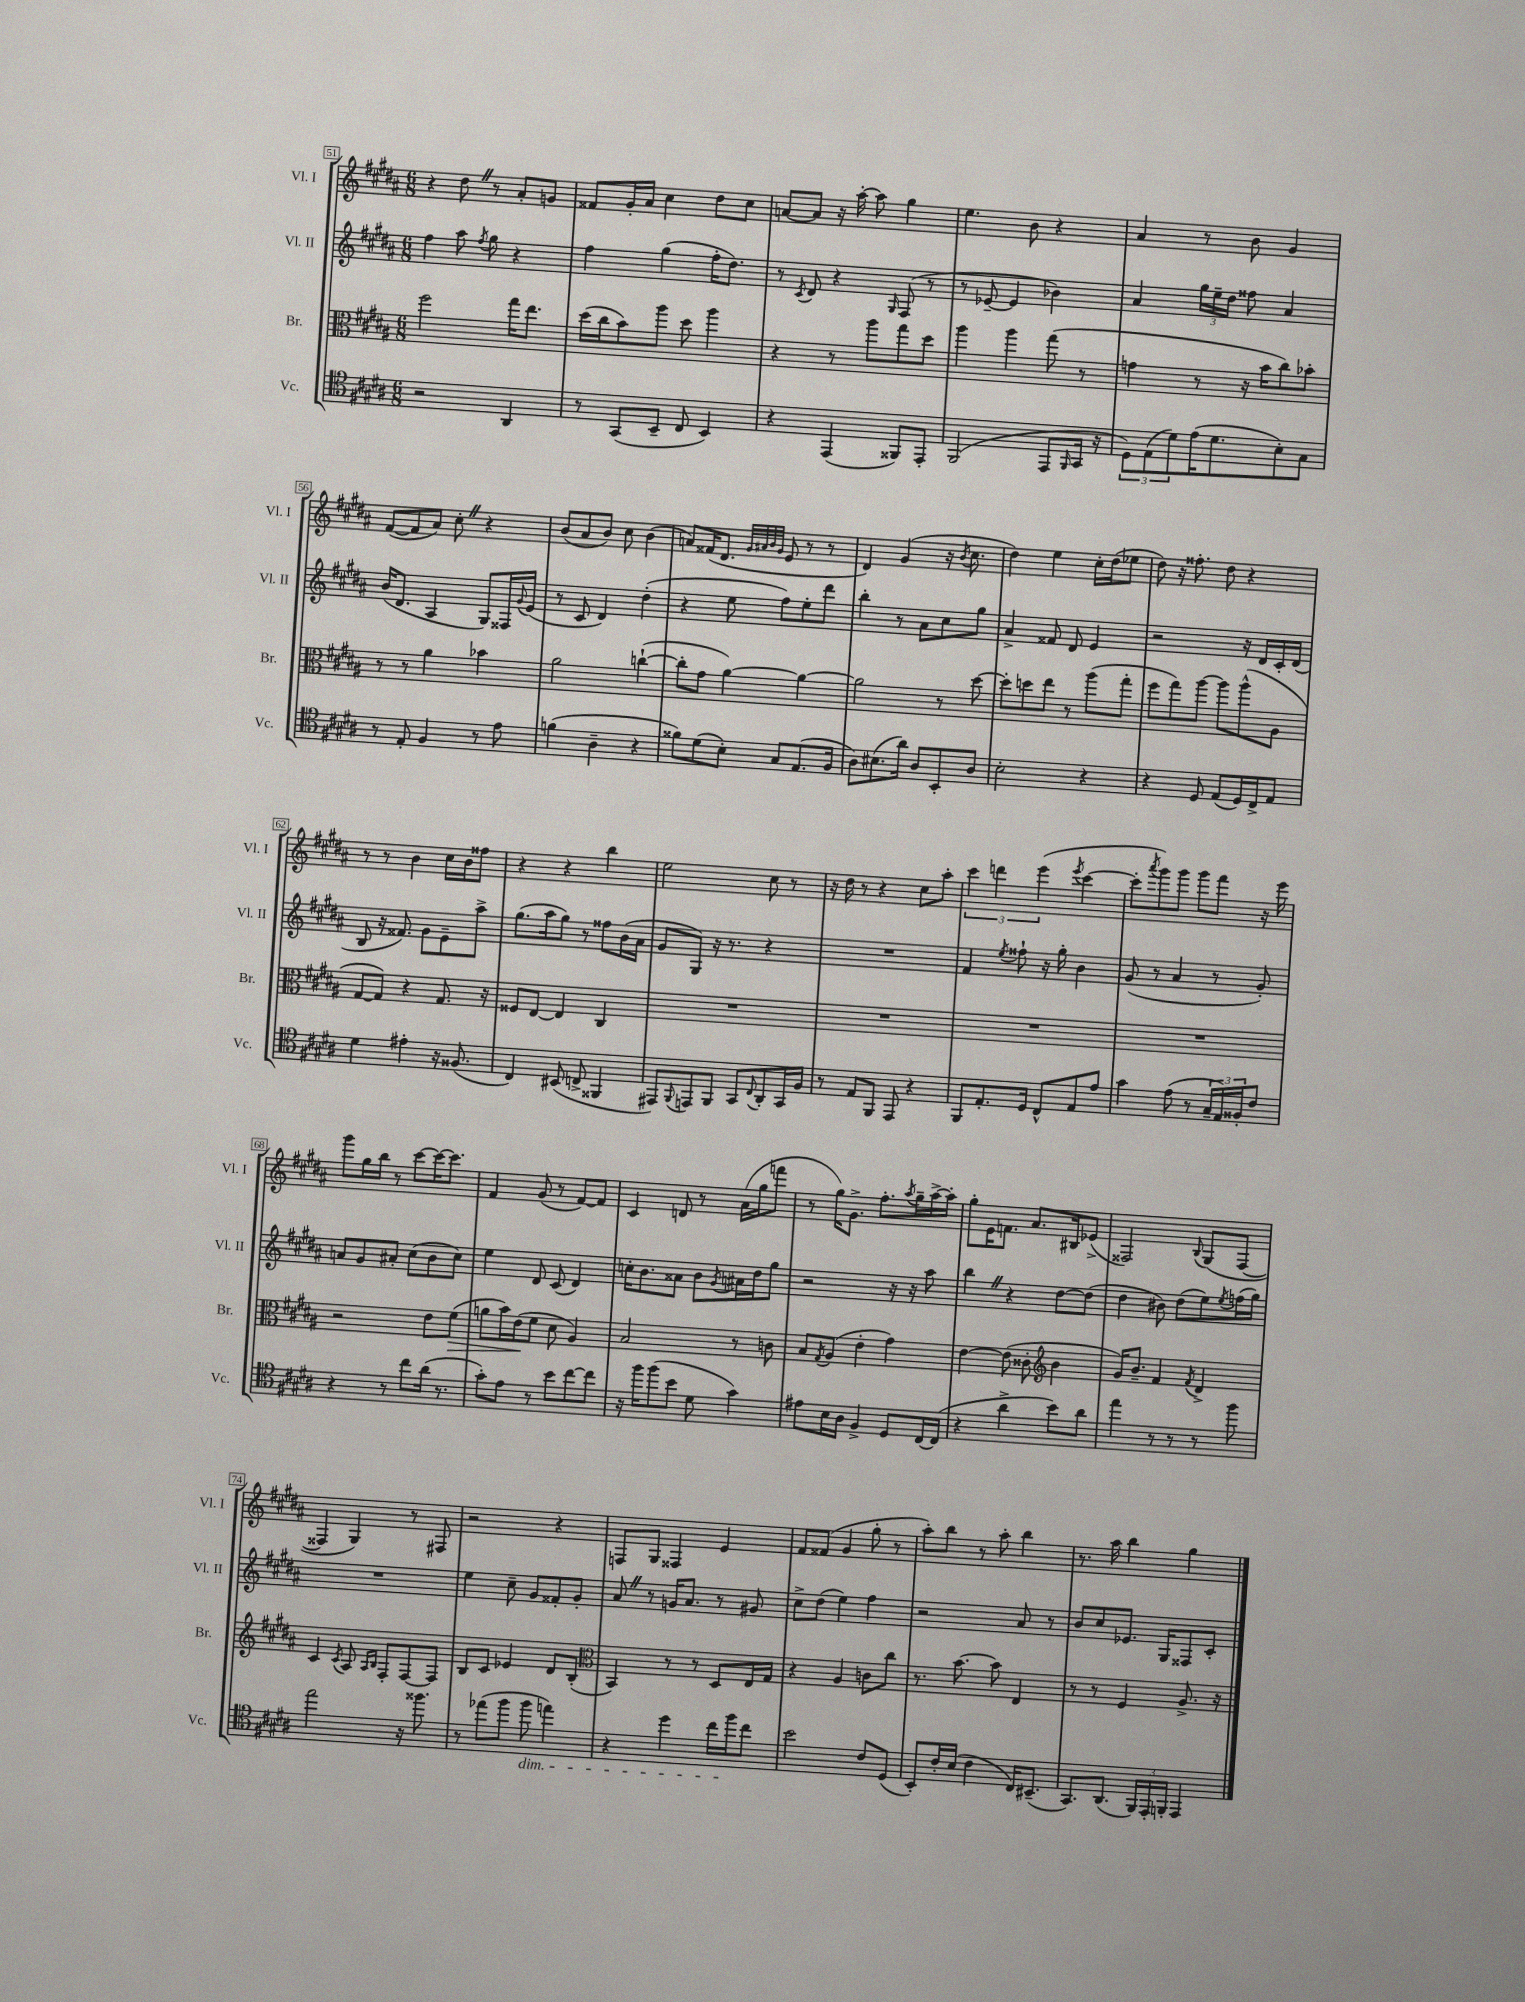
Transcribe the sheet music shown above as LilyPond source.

<<
\new StaffGroup <<
\new Staff = "s0" \with { instrumentName = "Vl. I" shortInstrumentName = "Vl. I" } {
    \clef treble \key b \major \numericTimeSignature \time 6/8
    r4 dis''8 \once \override BreathingSign.text = \markup { \musicglyph "scripts.caesura.straight" } \breathe r8 ais'8-. g'8 |
    fisis'8 gis'16-. ais'16 cis''4 dis''8 cis''8 |
    a'8~ a'8 r16 ais''16~-. ais''8 gis''4 |
    e''4. b'8 r4 |
    ais'4 r8 b'8 gis'4 |
    fis'8~( fis'8 ais'8) cis''8-. \once \override BreathingSign.text = \markup { \musicglyph "scripts.caesura.straight" } \breathe r4 |
    b'8( ais'8 b'8) cis''8 b'4( |
    a'8) fisis'16( dis'8. \grace { gis'32 ais'32 b'32 gis'32 } e'8 r8 r8 |
    dis'4) gis'4( r16 \acciaccatura { b'8 } cis''8. |
    dis''4) e''4 cis''16-. dis''16( ees''8 |
    dis''8) r16 fisis''8.-. dis''8 r4 |
    r8 r8 b'4 cis''16 b'16 fisis''8 |
    r4 r4 b''4 |
    e''2 cis''8 r8 |
    r16 dis''16 r8 r4 cis''8 ais''8-. |
    \tuplet 3/2 { cis'''4 d'''4 e'''4( } \acciaccatura { e'''8 } cis'''4~ |
    cis'''8-. \acciaccatura { ais'''8 } gis'''8) gis'''8 gis'''8 fis'''8 r16 e'''16 |
    gis'''8 gis''16 b''16 r8 cis'''8~ cis'''16~ cis'''8. |
    fis'4 gis'8( r8 fis'8~) fis'8 |
    cis'4 d'8 r8 ais'16( gis''16 f'''8 |
    r8 gis''16) gis'8.-> fis''8.-. \acciaccatura { ais''8 } gis''16-- ais''16~-> ais''16-. |
    gis''8-. e'16 f'8. ais'8. bis16 ees'8->( |
    fisis2) \appoggiatura { b8 } gis8( fisis8~ |
    fisis4 gis4) r8 fis8 |
    r2 r4 |
    f8 gis8 fisis4 e'4 |
    fis'8 fisis'8( gis'4 gis''8-. r8 |
    ais''8-.) b''8 r8 ais''8-. b''4 |
    r8. ais''16 b''4 gis''4 \bar "|." |
}
\new Staff = "s1" \with { instrumentName = "Vl. II" shortInstrumentName = "Vl. II" } {
    \clef treble \key b \major \numericTimeSignature \time 6/8
    fis''4 ais''8 \acciaccatura { fis''8 } gis''8 r4 |
    fis''4 gis''4( fis''16-. dis''8.) |
    r8 \acciaccatura { cis'8 } dis'8 r4 \grace { gis16 } fis8( r8 |
    r8 ees'8~-- ees'4 bes'4) |
    ais'4 \tuplet 3/2 { gis''16 e''16-- dis''16 } fisis''8 ais'4 |
    b'16( dis'8. ais4 gis8) fisis16 \appoggiatura { gis'8 } e'16( |
    r8 cis'8 dis'4) dis''4-.( |
    r4 e''8 fis''8) e''8-. dis'''8 |
    b''4-. r8 ais'8 cis''8 gis''8 |
    ais'4-> fisis'8 dis'8 e'4 |
    r2 r16 dis'16 cis'16-. dis'16( |
    b8 r16 fisis'8.) gis'8 e'8-- ais''8-> |
    gis''8.( ais''16 gis''8) r8 fisis''8 b'16( ais'16 |
    gis'8 gis8) r16 r8. r4 |
    R2. |
    fis'4 \acciaccatura { e''8 } fisis''8-! r16 gis''16-. b'4 |
    gis'8( r8 ais'4 r8 gis'8-.) |
    a'8 gis'8 ais'8-. cis''8( b'8 cis''8) |
    e''4 dis'8 cis'8( dis'4) |
    c''16-. b'8. aisis'8 b'8 \acciaccatura { gis'8 } ais'16 dis''16 gis''8 |
    r2 r16 r16 ais''8 |
    b''4 \once \override BreathingSign.text = \markup { \musicglyph "scripts.caesura.straight" } \breathe r4 dis''8~ dis''8( |
    dis''4 bis'8) dis''8( e''8) \acciaccatura { e''8 } f''16( gis''16) |
    R2. |
    e''4 cis''8-- gis'8 fisis'8-. gis'8-. |
    ais'8 \once \override BreathingSign.text = \markup { \musicglyph "scripts.caesura.straight" } \breathe r8 g'16 ais'8. r8 gis'8 |
    cis''8-> dis''8( e''4) fis''4 |
    r2 ais'8 r8 |
    b'8 cis''8 ees'8. gis16 fisis8 cis'8-. \bar "|." |
}
\new Staff = "s2" \with { instrumentName = "Br." shortInstrumentName = "Br." } {
    \clef alto \key b \major \numericTimeSignature \time 6/8
    fis''2 gis''16 e''8. |
    dis''16( cis''16 b'8) ais''8 dis''8 ais''4 |
    r4 r8 ais''8 gis''8 dis''8 |
    ais''4 ais''4 gis''8( r8 |
    g'4 r8 r16 b'16 cis''8) bes'8-. |
    r8 r8 ais'4 bes'4 |
    ais'2 c''4~-!( |
    c''8-. gis'8 ais'4~) ais'4~ |
    ais'2 r8 dis''8~ |
    dis''8-. d''8 e''8 r8 ais''8( gis''8-. |
    fis''8 gis''8) ais''8~ ais''8 ais''8-^( ais8 |
    gis8~ gis8) r4 gis8. r16 |
    fisis8 e8~ e4 cis4 |
    R2. |
    R2. |
    R2. |
    R2. |
    r2 e'8 fis'8\>( |
    a'8 b'16) e'16\!( fis'8 dis'8 ais4) |
    b2 r8 c'8 |
    b8 \acciaccatura { gis8 } ais8( e'4-. gis'4) |
    e'4~ e'8( cisis'8-. \clef treble b'4 |
    gis'16) b'8.-- fis'4 \acciaccatura { fis'8 } dis'4-> |
    cis'4 \acciaccatura { cis'8 } ais8 \grace { ais16 b16 } fis8-. fis8~ fis8 |
    b8 cis'8 ees'4 dis'8 b8-.( |
    \clef alto b,4) r8 r8 dis8 e16 gis16 |
    r4 ais4 c'8 cis''8 |
    r8. b'8.~ b'8 e4 |
    r8 r8 fis4 ais8.-> r16 \bar "|." |
}
\new Staff = "s3" \with { instrumentName = "Vc." shortInstrumentName = "Vc." } {
    \clef tenor \key b \major \numericTimeSignature \time 6/8
    r2 ais,4 |
    r8 gis,8( b,8-- cis8 b,4) |
    r4 e,4( fisis,8) e,8-. |
    fis,2( e,8 \grace { fis,16 } gis,16 r16 |
    \tuplet 3/2 { dis8) e8( dis'8) } e'16( dis'8. b8-.) gis8 |
    r8 e8-. fis4 r8 e'8 |
    f'4( ais4-- r4 |
    fisis'8) dis'8( b8-.) gis8 e8.( fis16 |
    ais8) bis8.( ais'16) ais8 b,8-. ais8 |
    b2-. r4 |
    r4 dis8 e8( dis16) cis16-> e8 |
    dis'4 eis'4-. r16 fisis8.( |
    cis4) bis,8( c8-> fisis,4 |
    eis,8) \appoggiatura { fis,8 } e,8 fis,8 gis,8 \appoggiatura { cis8 } ais,8-. gis,16 fis16 |
    r8 e8 fis,8 e,8 r4 |
    fis,8 e8.-. dis16 cis8-^ e8 e'8 |
    gis'4 e'8( r8 \tuplet 3/2 { gis16-- e16) fisis16-. } cis'8 |
    r4 r8 cis''8 ais'16( r8. |
    gis'8-.) e'8 r8 b'8 cis''8~ cis''8 |
    r16 fis''16 fis''8( b'8 dis'8 gis'4) |
    eis'8 b16 ais16 fis4-> dis8 cis16~ cis16( |
    r4 ais'4-> b'8) ais'8 |
    e''4 r8 r8 r8 fis''8 |
    e''2 r16 fisis''8. |
    r8 ees''8( fis''8 fis''8\dim e''4) |
    r4 dis''4 cis''16 fis''16\! cis''8 |
    b'2 cis'8 dis8( |
    b,8-.) cis'16-. b16( cis'4 cis16) bis,8.--( |
    gis,8.) ais,8.( \tuplet 3/2 { fis,16) e,16-. f,16-. } e,4 \bar "|." |
}
>>
>>
\layout { \context { \Score currentBarNumber = #51 \override BarNumber.stencil = #(make-stencil-boxer 0.1 0.3 ly:text-interface::print) } }
